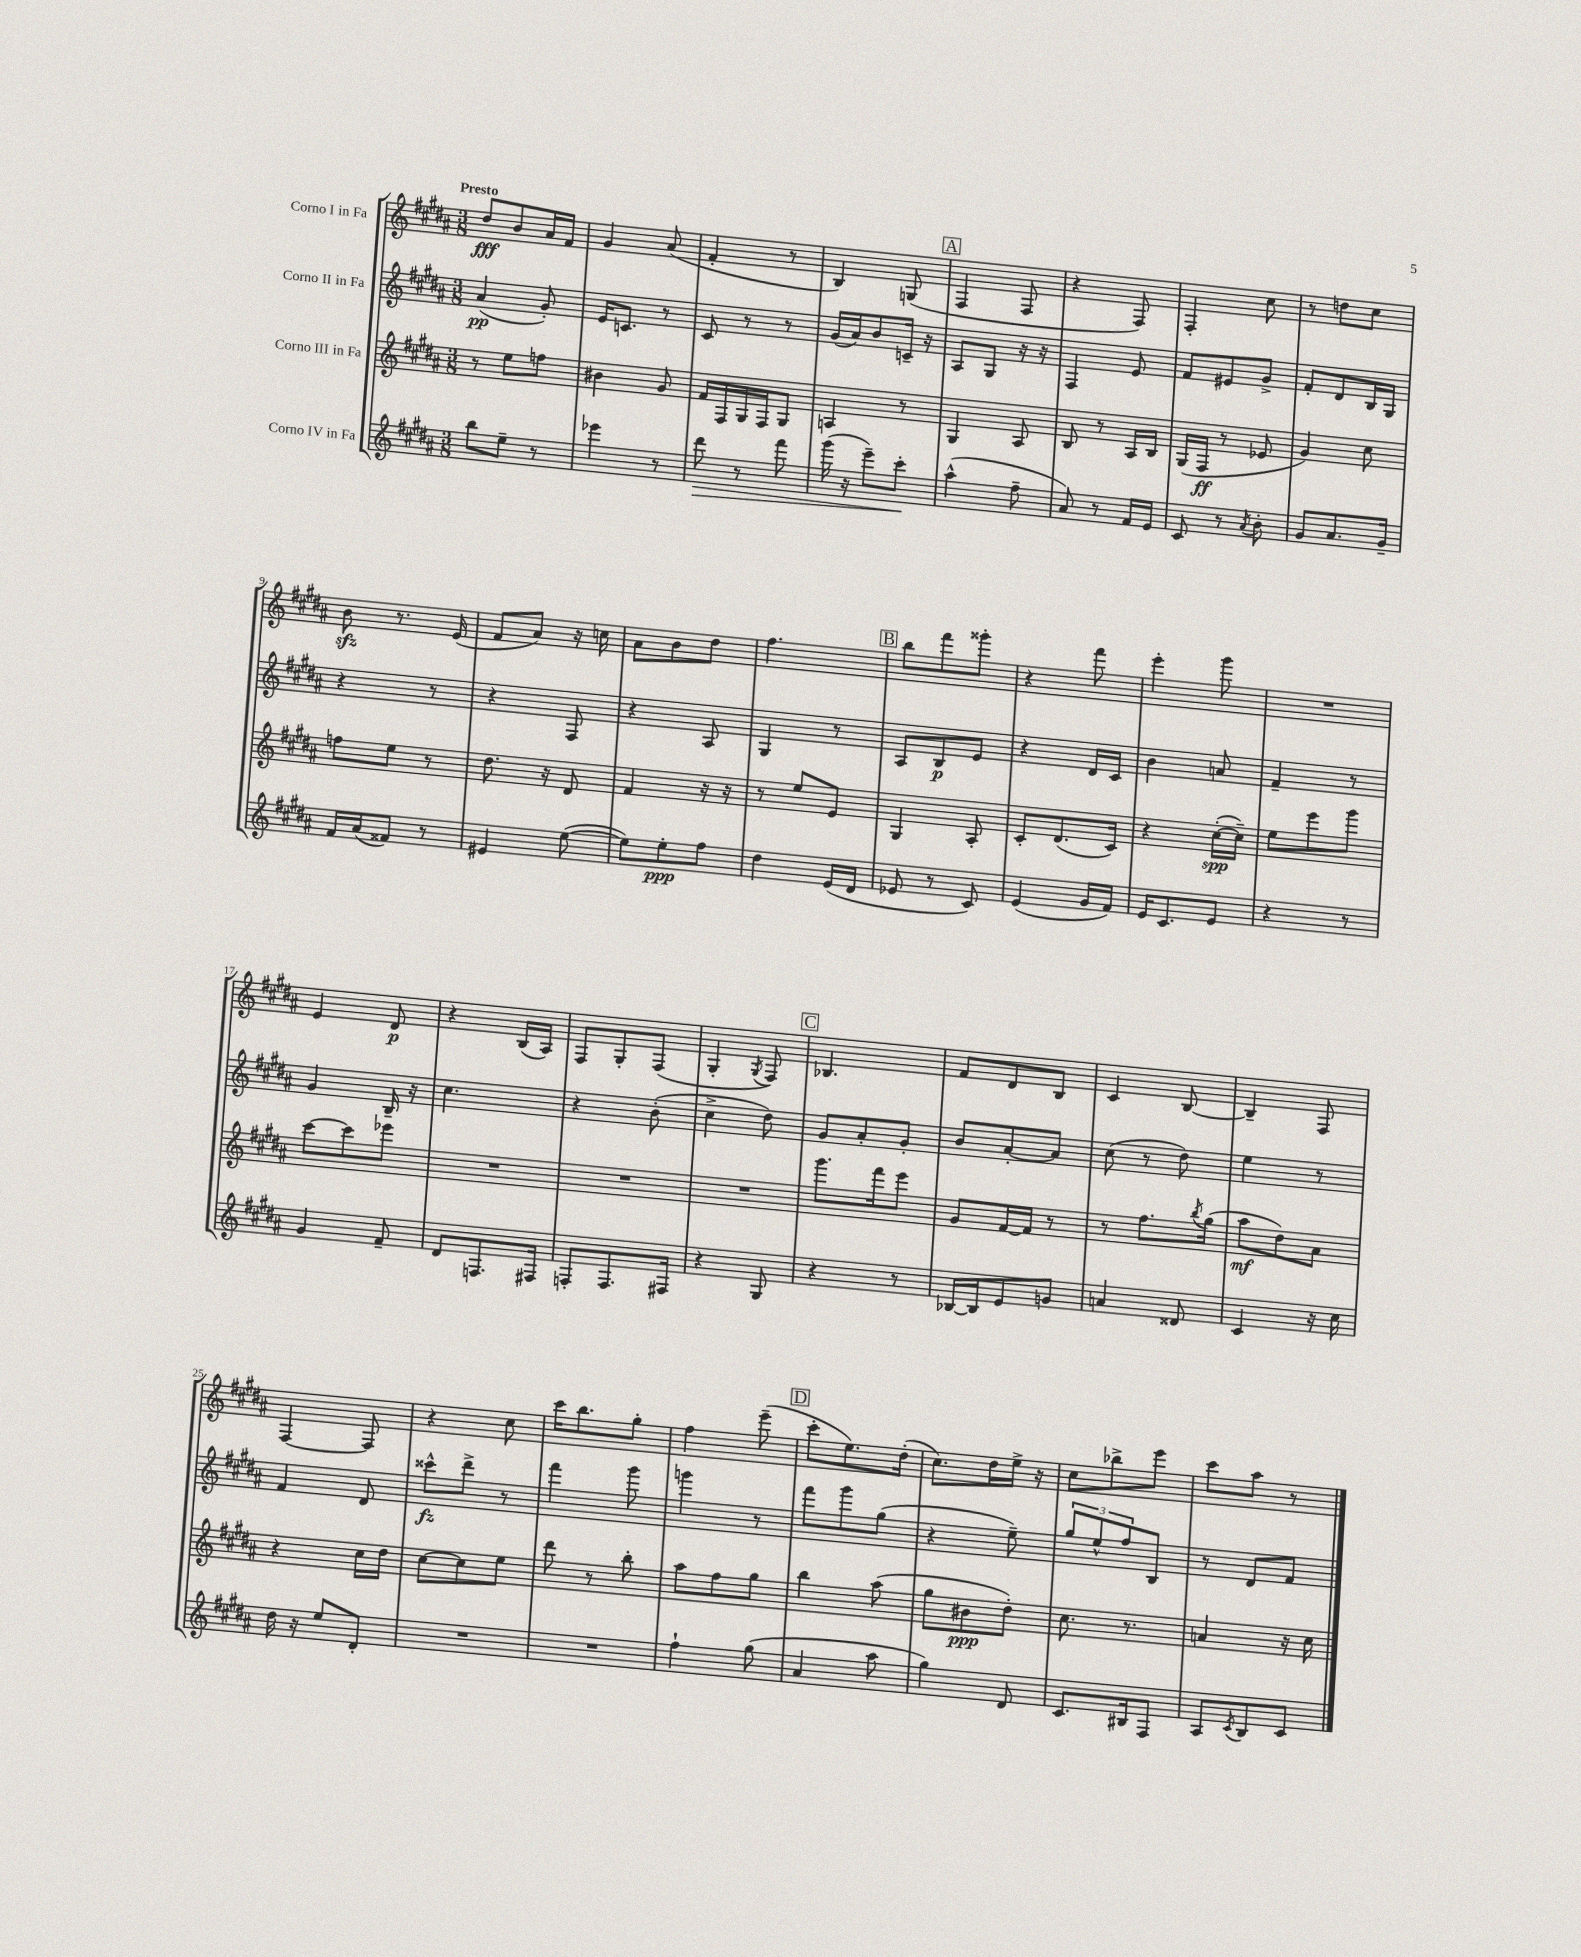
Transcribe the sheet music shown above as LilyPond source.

<<
\new StaffGroup <<
\new Staff = "s0" \with { instrumentName = "Corno I in Fa" } {
    \clef treble \key b \major \numericTimeSignature \time 3/8 \tempo "Presto"
    dis''8\fff b'8 ais'16 fis'16 |
    gis'4 ais'8( |
    fis'4-. r8 |
    b4) g8( |
    \mark \markup { \box "A" } fis4 fis8 |
    r4 fis8) |
    fis4-. cis''8 |
    r8 d''8 cis''8 |
    b'8\sfz r8. e'16( |
    fis'8 ais'8) r16 c''16 |
    ais'8 b'8 dis''8 |
    fis''4. |
    \mark \markup { \box "B" } b''8 fis'''8 gisis'''8-. |
    r4 fis'''8 |
    e'''4-. gis'''8 |
    R4. |
    e'4 dis'8\p |
    r4 b16( ais16) |
    fis8 gis8-. fis8( |
    gis4-. \acciaccatura { gis8 } fis8) |
    \mark \markup { \box "C" } bes4. |
    fis'8 dis'8 b8 |
    cis'4 b8~ |
    b4-- fis8 |
    fis4~ fis8 |
    r4 cis''8 |
    cis'''16 b''8. gis''8-. |
    fis''4 e'''8--( |
    \mark \markup { \box "D" } cis'''8-. e''8.) dis''16-.( |
    cis''8.) dis''16 e''16-> r16 |
    cis''8 bes''8-> e'''8 |
    cis'''8 ais''8 r8 \bar "|." |
}
\new Staff = "s1" \with { instrumentName = "Corno II in Fa" } {
    \clef treble \key b \major \numericTimeSignature \time 3/8
    ais'4\pp( gis'8-.) |
    e'16 c'8. r8 |
    cis'8 r8 r8 |
    gis'16( ais'16) b'8 c'16-- r16 |
    \mark \markup { \box "A" } ais8 gis8 r16 r16 |
    fis4 e'8 |
    fis'8 eis'8 gis'8-> |
    fis'8-. dis'8 b16 gis16 |
    r4 r8 |
    r4 fis8 |
    r4 ais8 |
    gis4 r8 |
    \mark \markup { \box "B" } ais8 b8\p e'8 |
    r4 dis'16 cis'16 |
    b'4 a'8 |
    fis'4-- r8 |
    gis'4 b16-- r16 |
    cis''4. |
    r4 b'8-.( |
    cis''4-> dis''8) |
    \mark \markup { \box "C" } gis'8 ais'8-. gis'8-. |
    b'8 ais'8~-. ais'8 |
    cis''8( r8 dis''8) |
    e''4 r8 |
    fis'4 dis'8 |
    cisis'''8-^\fz dis'''8-> r8 |
    fis'''4 gis'''8 |
    g'''4 r8 |
    \mark \markup { \box "D" } fis'''8 gis'''8 gis''8( |
    r4 e''8--) |
    \tuplet 3/2 { gis''8 e''8-^ fis''8 } b8 |
    r8 dis'8 fis'8 \bar "|." |
}
\new Staff = "s2" \with { instrumentName = "Corno III in Fa" } {
    \clef treble \key b \major \numericTimeSignature \time 3/8
    r8 e''8 f''8 |
    bis'4 gis'8 |
    fis'16 fis16 gis16 fis16 gis8 |
    a4 r8 |
    \mark \markup { \box "A" } gis4 ais8 |
    b8 r8 ais16 b16 |
    gis16( fis16\ff r8 ees'8 |
    gis'4) cis''8 |
    f''8 e''8 r8 |
    dis''8. r16 dis'8 |
    fis'4 r16 r16 |
    r8 e''8 e'8 |
    \mark \markup { \box "B" } gis4 ais8-. |
    cis'8-. dis'8.( cis'16) |
    r4 cis''16~-.\spp( cis''16--) |
    e''8 e'''8 gis'''8 |
    cis'''8~ cis'''8 ees'''8 |
    R4. |
    R4. |
    R4. |
    \mark \markup { \box "C" } gis'''8. fis'''16 e'''8 |
    gis'8 fis'16~ fis'16 r8 |
    r8 fis''8. \acciaccatura { b''8 } gis''16( |
    ais''8\mf dis''8) ais'8 |
    r4 cis''16 dis''16 |
    cis''8~ cis''8 e''8 |
    dis'''8 r8 b''8-. |
    ais''8 fis''8 gis''8 |
    \mark \markup { \box "D" } b''4 ais''8( |
    gis''8 bis'8\ppp dis''8-.) |
    cis''8. r8. |
    a'4 r16 cis''16 \bar "|." |
}
\new Staff = "s3" \with { instrumentName = "Corno IV in Fa" } {
    \clef treble \key b \major \numericTimeSignature \time 3/8
    b''8 e''8-- r8 |
    ees'''4 r8 |
    dis'''8\> r8 fis'''8 |
    gis'''16( r16 e'''8--) cis'''8-.\! |
    \mark \markup { \box "A" } ais''4-^( fis''8-- |
    ais'8) r8 fis'16 e'16 |
    cis'8 r8 \acciaccatura { ais'8 } b'8-. |
    gis'8 ais'8. gis'16-- |
    fis'16 ais'16( fisis'8) r8 |
    eis'4 e''8~( |
    e''8) e''8-.\ppp fis''8 |
    dis''4 e'16( dis'16 |
    \mark \markup { \box "B" } ees'8 r8 cis'8) |
    e'4( gis'16 fis'16) |
    e'16 cis'8. e'8 |
    r4 r8 |
    gis'4 fis'8-- |
    dis'8 f8. fis16 |
    f8-. f8. fis16 |
    r4 gis8 |
    \mark \markup { \box "C" } r4 r8 |
    bes16~ bes16 e'8 g'8 |
    a'4 disis'8 |
    cis'4 r16 cis''16 |
    dis''16 r16 e''8 dis'8-. |
    R4. |
    R4. |
    fis''4-! gis''8( |
    \mark \markup { \box "D" } ais'4 ais''8 |
    gis''4) dis'8 |
    cis'8. bis16 fis8 |
    ais8 \acciaccatura { cis'8 } b8 cis'8 \bar "|." |
}
>>
>>
